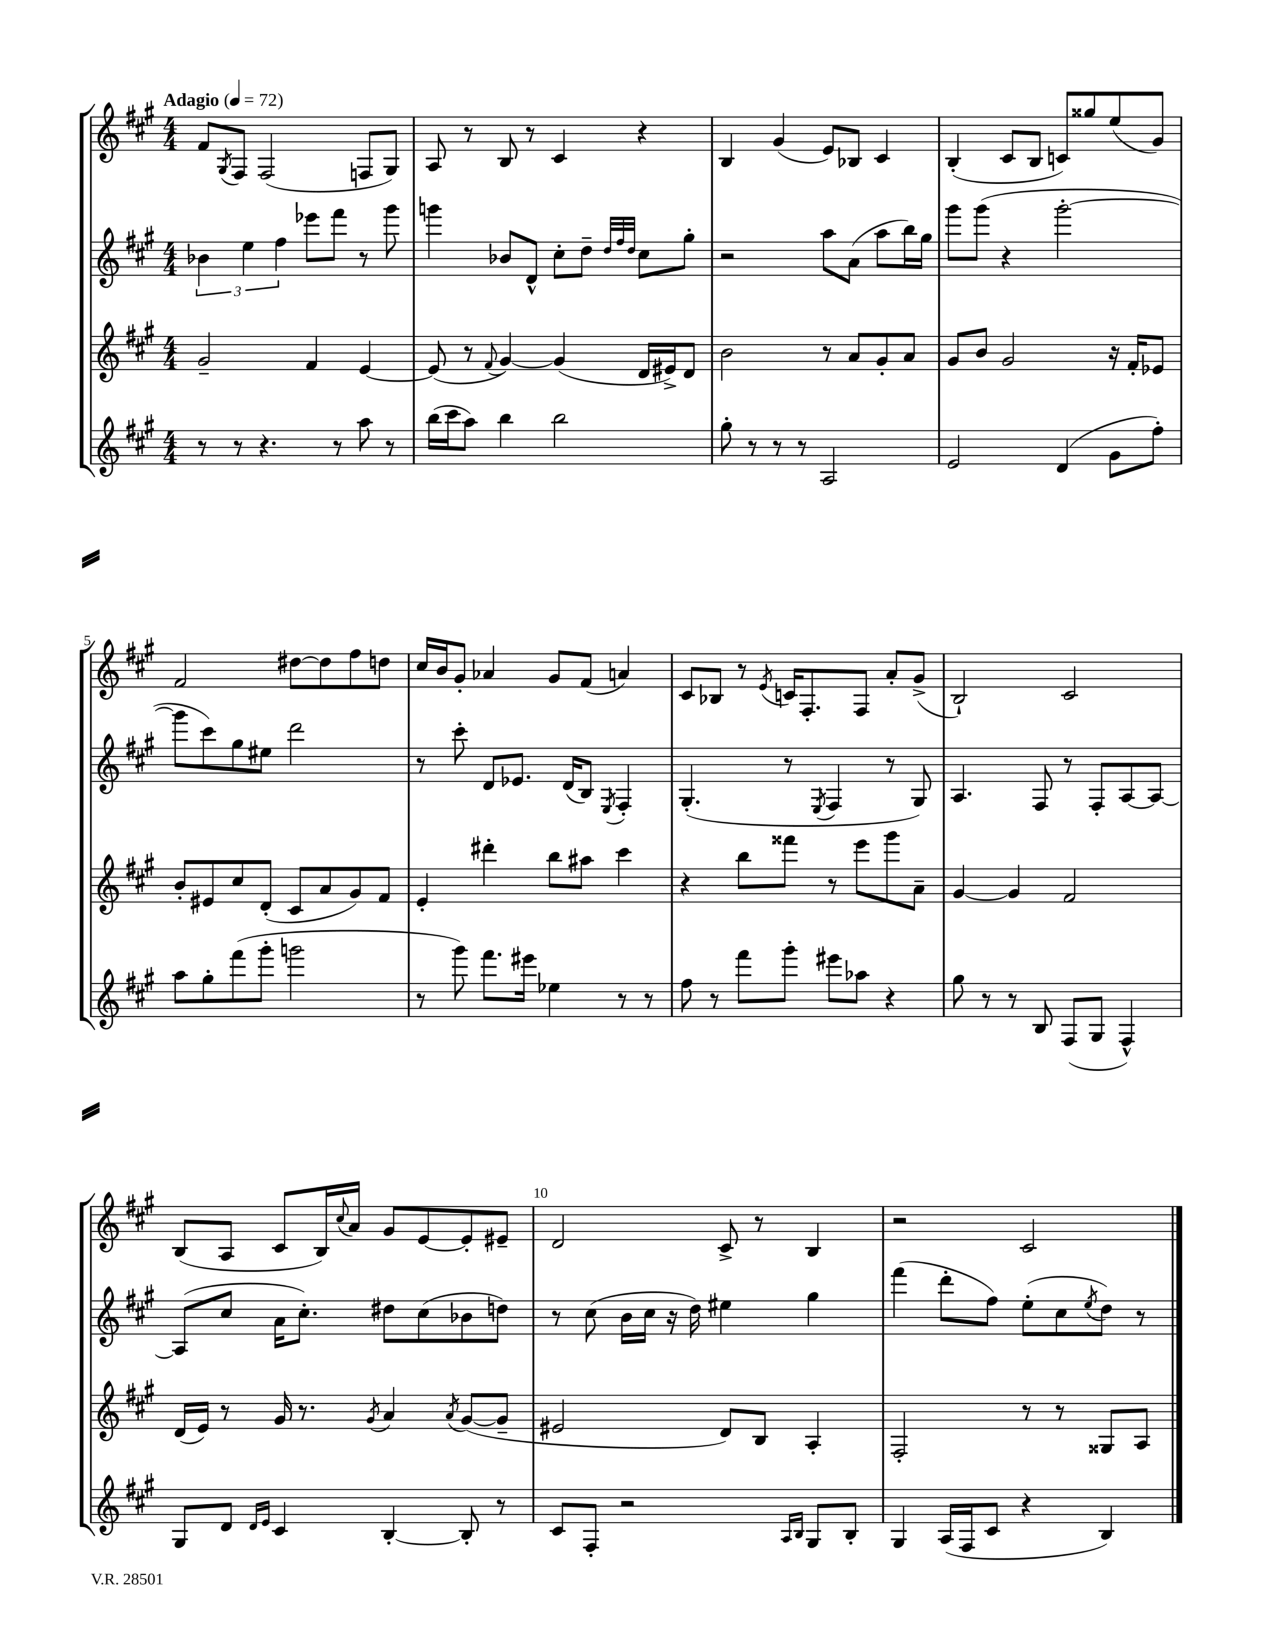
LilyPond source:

<<
\new StaffGroup <<
\new Staff = "s0" {
    \clef treble \key a \major \numericTimeSignature \time 4/4 \tempo "Adagio" 4 = 72
    fis'8 \acciaccatura { gis8 } fis8 fis2( f8 gis8) |
    a8 r8 b8 r8 cis'4 r4 |
    b4 gis'4( e'8) bes8 cis'4 |
    b4-.( cis'8 b8 c'8) gisis''8 e''8( gis'8) |
    fis'2 dis''8~ dis''8 fis''8 d''8 |
    cis''16 b'16 gis'8-. aes'4 gis'8 fis'8( a'4) |
    cis'8 bes8 r8 \acciaccatura { e'8 } c'16 fis8.-. fis8 a'8-. gis'8->( |
    b2-!) cis'2 |
    b8( a8 cis'8 b16) \appoggiatura { cis''8 } a'16 gis'8 e'8~ e'8-. eis'8-- |
    d'2 cis'8-> r8 b4 |
    r2 cis'2 \bar "|." |
}
\new Staff = "s1" {
    \clef treble \key a \major \numericTimeSignature \time 4/4
    \tuplet 3/2 { bes'4 e''4 fis''4 } ees'''8 fis'''8 r8 gis'''8 |
    g'''4 bes'8 d'8-^ cis''8-. d''8-- \grace { d''32 fis''32 d''32 } cis''8 gis''8-. |
    r2 a''8 a'8( a''8 b''16) gis''16 |
    gis'''8 gis'''8( r4 gis'''2~-. |
    gis'''8 cis'''8) gis''8 eis''8 d'''2 |
    r8 cis'''8-. d'8 ees'8. d'16( b8) \acciaccatura { e8 } fis4-. |
    gis4.-.( r8 \acciaccatura { e8 } fis4 r8 gis8) |
    a4. fis8 r8 fis8-. a8~ a8~ |
    a8( cis''8 a'16 cis''8.-.) dis''8 cis''8( bes'8 d''8) |
    r8 cis''8( b'16 cis''16 r16 d''16) eis''4 gis''4 |
    fis'''4( d'''8-. fis''8) e''8-.( cis''8 \acciaccatura { e''8 } d''8) r8 \bar "|." |
}
\new Staff = "s2" {
    \clef treble \key a \major \numericTimeSignature \time 4/4
    gis'2-- fis'4 e'4~ |
    e'8( r8 \appoggiatura { fis'8 } gis'4~) gis'4( d'16 eis'16->) d'8 |
    b'2 r8 a'8 gis'8-. a'8 |
    gis'8 b'8 gis'2 r16 fis'16-. ees'8 |
    b'8-. eis'8 cis''8 d'8-.( cis'8 a'8 gis'8) fis'8 |
    e'4-. dis'''4-. b''8 ais''8 cis'''4 |
    r4 b''8 fisis'''8 r8 e'''8 gis'''8 a'8-- |
    gis'4~ gis'4 fis'2 |
    d'16( e'16) r8 gis'16 r8. \acciaccatura { gis'8 } a'4 \acciaccatura { a'8 } gis'8~( gis'8-- |
    eis'2 d'8) b8 a4-. |
    fis2-. r8 r8 gisis8 a8 \bar "|." |
}
\new Staff = "s3" {
    \clef treble \key a \major \numericTimeSignature \time 4/4
    r8 r8 r4. r8 a''8 r8 |
    b''16( cis'''16 a''8) b''4 b''2 |
    gis''8-. r8 r8 r8 a2 |
    e'2 d'4( gis'8 fis''8-.) |
    a''8 gis''8-. fis'''8( gis'''8-. g'''2 |
    r8 gis'''8) fis'''8. eis'''16 ees''4 r8 r8 |
    fis''8 r8 fis'''8 gis'''8-. eis'''8 aes''8 r4 |
    gis''8 r8 r8 b8 fis8( gis8 fis4-^) |
    gis8 d'8 \grace { d'16 e'16 } cis'4 b4~-. b8-. r8 |
    cis'8 fis8-. r2 \grace { a16 b16 } gis8 b8-. |
    gis4 a16( fis16 cis'8 r4 b4) \bar "|." |
}
>>
>>
\layout { \context { \Score \override BarNumber.break-visibility = ##(#f #t #t) barNumberVisibility = #(every-nth-bar-number-visible 5) } }
